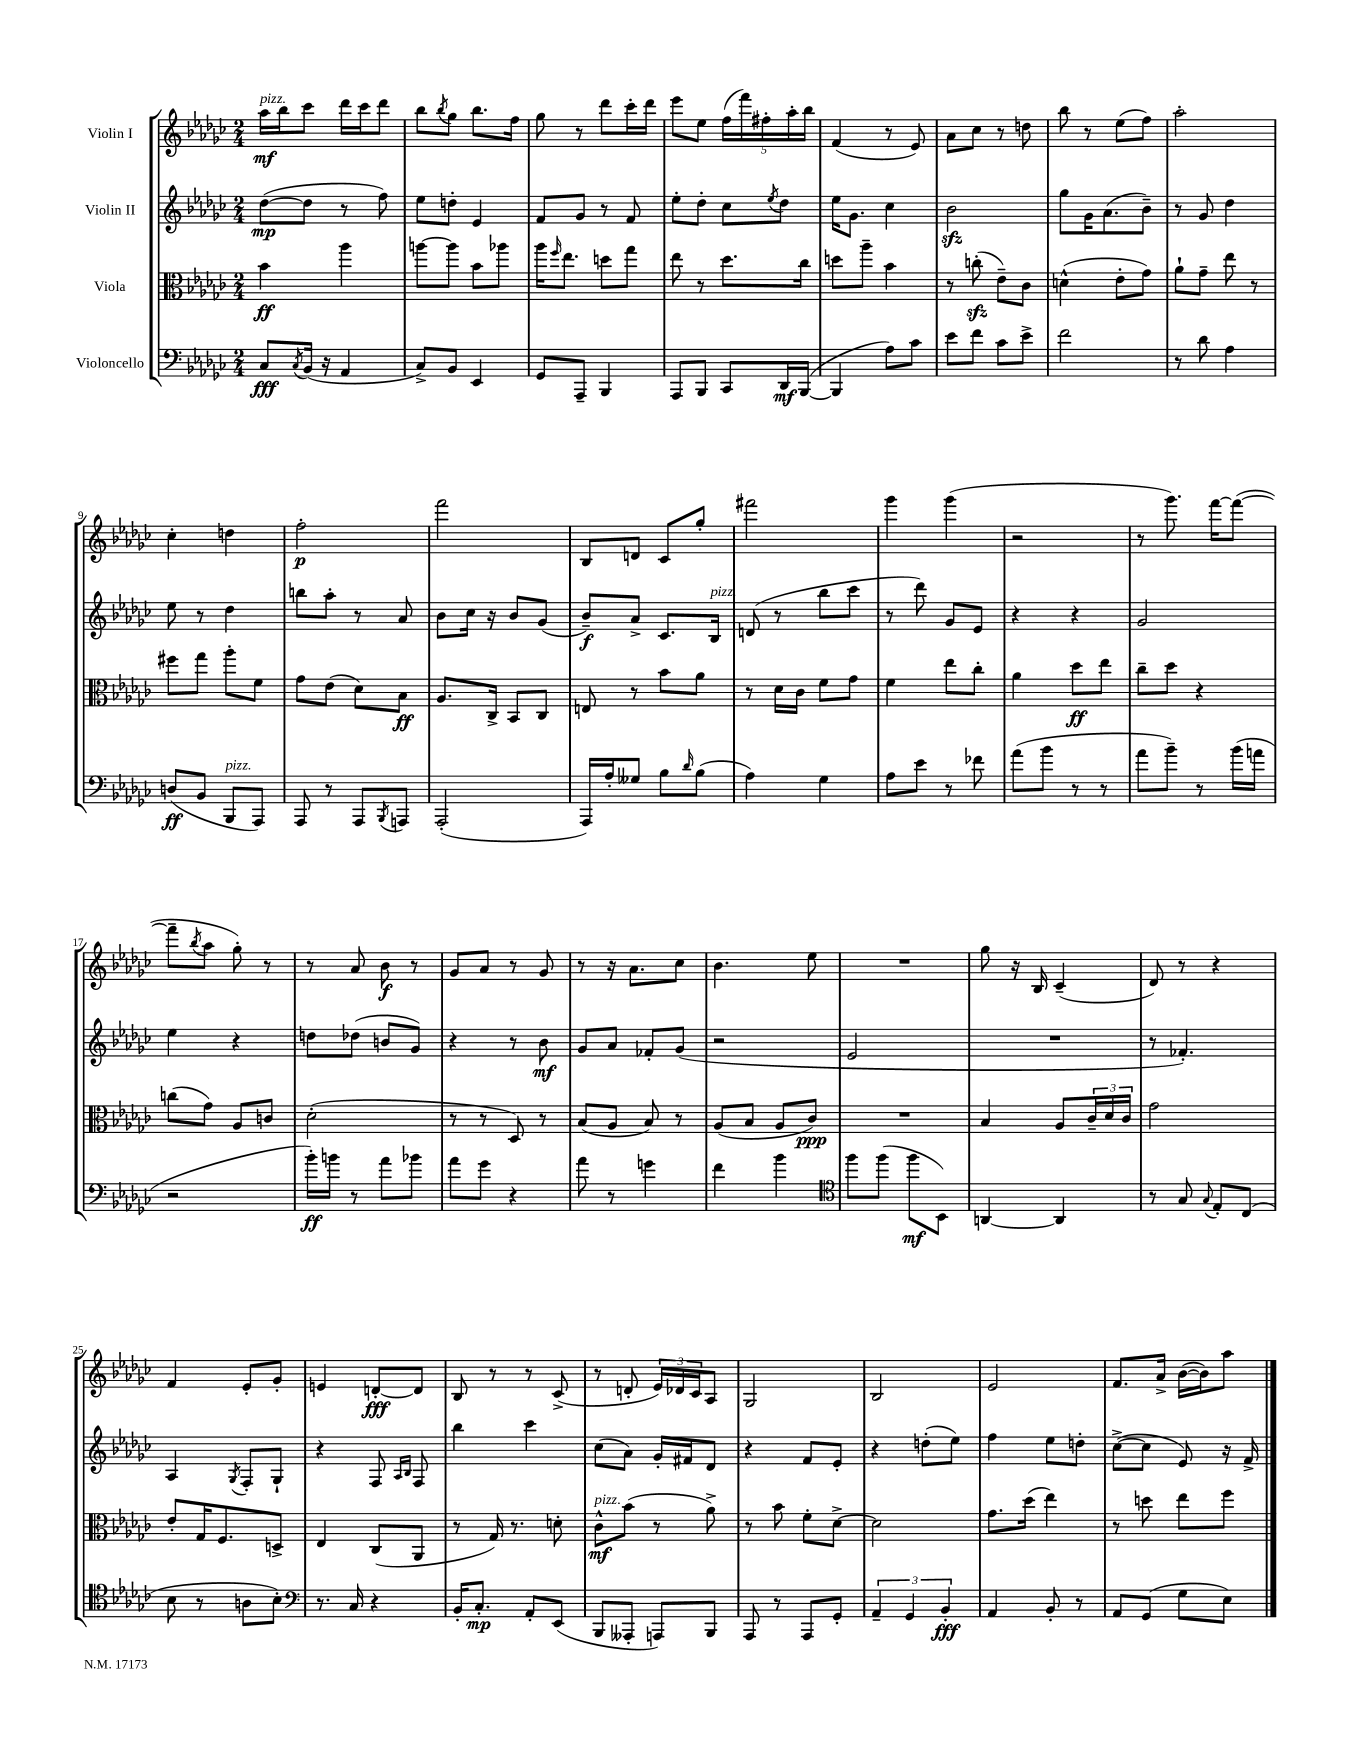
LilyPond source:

<<
\new StaffGroup <<
\new Staff = "s0" \with { instrumentName = "Violin I" } {
    \clef treble \key ges \major \numericTimeSignature \time 2/4
    aes''16\mf^\markup { \italic "pizz." } bes''16 ces'''8 des'''16 ces'''16 des'''8 |
    bes''8 \acciaccatura { bes''8 } ges''8 bes''8. f''16 |
    ges''8 r8 des'''8 ces'''16-. des'''16 |
    ees'''8 ees''8 \tuplet 5/4 { f''16( f'''16) fis''16-. aes''16-. bes''16 } |
    f'4( r8 ees'8) |
    aes'8 ces''8 r8 d''8 |
    bes''8 r8 ees''8( f''8) |
    aes''2-. |
    ces''4-. d''4 |
    f''2-.\p |
    f'''2 |
    bes8 d'8 ces'8 ges''8-. |
    fis'''2 |
    ges'''4 ges'''4( |
    r2 |
    r8 ges'''8.) f'''16~ f'''8~( |
    f'''8-- \acciaccatura { bes''8 } aes''8 ges''8-.) r8 |
    r8 aes'8 bes'8\f r8 |
    ges'8 aes'8 r8 ges'8 |
    r8 r16 aes'8. ces''8 |
    bes'4. ees''8 |
    R2 |
    ges''8 r16 bes16 ces'4--( |
    des'8) r8 r4 |
    f'4 ees'8-. ges'8-. |
    e'4 d'8~-.\fff d'8 |
    bes8 r8 r8 ces'8->( |
    r8 d'8-. \tuplet 3/2 { ees'16) des'16 ces'16 } aes8 |
    ges2 |
    bes2 |
    ees'2 |
    f'8. aes'16-> bes'16~( bes'16) aes''8 \bar "|." |
}
\new Staff = "s1" \with { instrumentName = "Violin II" } {
    \clef treble \key ges \major \numericTimeSignature \time 2/4
    des''8~\mp( des''8 r8 f''8) |
    ees''8 d''8-. ees'4 |
    f'8 ges'8 r8 f'8 |
    ees''8-. des''8-. ces''8 \acciaccatura { ees''8 } des''8 |
    ees''16 ges'8. ces''4 |
    bes'2\sfz |
    ges''8 ges'16 aes'8.( bes'8--) |
    r8 ges'8 des''4 |
    ees''8 r8 des''4 |
    b''8 aes''8-. r8 aes'8 |
    bes'8 ces''16 r16 bes'8 ges'8( |
    bes'8--\f) aes'8-> ces'8. bes16^\markup { \italic "pizz." } |
    d'8( r8 bes''8 ces'''8 |
    r8 des'''8) ges'8 ees'8 |
    r4 r4 |
    ges'2 |
    ees''4 r4 |
    d''8 des''8( b'8 ges'8) |
    r4 r8 bes'8\mf |
    ges'8 aes'8 fes'8-. ges'8( |
    r2 |
    ees'2 |
    R2 |
    r8 fes'4.-.) |
    aes4 \acciaccatura { ges8 } f8-. ges8-! |
    r4 f8 \grace { aes16 bes16 } f8 |
    bes''4 ces'''4 |
    ces''8( aes'8) ges'16-. fis'16 des'8 |
    r4 f'8 ees'8-. |
    r4 d''8-.( ees''8) |
    f''4 ees''8 d''8-. |
    ces''8~->( ces''8 ees'8) r16 f'16-> \bar "|." |
}
\new Staff = "s2" \with { instrumentName = "Viola" } {
    \clef alto \key ges \major \numericTimeSignature \time 2/4
    bes'4\ff aes''4 |
    a''8~ a''8 bes'8 aes''8 |
    aes''16 \grace { f''16 } ees''8. d''8 ges''8 |
    ees''8 r8 des''8. ces''16 |
    d''8 aes''8-- bes'4 |
    r8 c''8-.\sfz( ees'8--) ces'8 |
    d'4-^( ees'8-. ges'8) |
    aes'8-! ges'8-- ees''8 r8 |
    fis''8 ges''8 aes''8-. f'8 |
    ges'8 ees'8( des'8) bes8\ff |
    aes8. ces16-> bes,8 ces8 |
    e8 r8 bes'8 aes'8 |
    r8 des'16 ces'16 f'8 ges'8 |
    f'4 ees''8 ces''8-. |
    aes'4 des''8\ff ees''8 |
    ces''8-- des''8 r4 |
    c''8( ges'8) aes8 c'8 |
    des'2-.( |
    r8 r8 des8) r8 |
    bes8( aes8 bes8) r8 |
    aes8( bes8 aes8 ces'8\ppp) |
    R2 |
    bes4 aes8 \tuplet 3/2 { ces'16-- des'16 ces'16 } |
    ges'2 |
    ees'8-. ges16 f8. d8-> |
    ees4 ces8( aes,8 |
    r8 ges16) r8. d'8-. |
    ces'8-^\mf^\markup { \italic "pizz." } bes'8( r8 aes'8->) |
    r8 bes'8 f'8-. des'8~-> |
    des'2 |
    ges'8. des''16( ees''4) |
    r8 d''8 ees''8 f''8 \bar "|." |
}
\new Staff = "s3" \with { instrumentName = "Violoncello" } {
    \clef bass \key ges \major \numericTimeSignature \time 2/4
    ces8\fff \acciaccatura { ces8 } bes,16( r16 aes,4 |
    ces8->) bes,8 ees,4 |
    ges,8 aes,,8-- bes,,4 |
    aes,,8 bes,,8 ces,8 des,16\mf bes,,16~( |
    bes,,4 aes8) ces'8 |
    ees'8 f'8 ces'8 ees'8-> |
    f'2 |
    r8 des'8 aes4 |
    d8\ff( bes,8 bes,,8^\markup { \italic "pizz." } aes,,8) |
    aes,,8 r8 aes,,8 \acciaccatura { bes,,8 } a,,8 |
    aes,,2-.( |
    aes,,16) aes16-. geses8 bes8 \grace { des'16 } bes8( |
    aes4) ges4 |
    aes8 ees'8 r8 fes'8 |
    aes'8( bes'8 r8 r8 |
    aes'8 bes'8--) r8 bes'16( a'16 |
    r2 |
    bes'16-.\ff) b'16 r8 aes'8 bes'8 |
    aes'8 ges'8 r4 |
    aes'8 r8 g'4 |
    f'4 bes'4 |
    \clef tenor f''8 f''8( f''8\mf bes,8) |
    a,4~ a,4 |
    r8 ges8 \appoggiatura { ges8 } ees8-. ces8( |
    bes8 r8 a8 bes8-.) |
    \clef bass r8. ces16 r4 |
    bes,16-. ces8.-.\mp aes,8-. ees,8( |
    bes,,8 aeses,,8-. a,,8) bes,,8 |
    aes,,8 r8 aes,,8 ges,8-. |
    \tuplet 3/2 { aes,4-- ges,4 bes,4-.\fff } |
    aes,4 bes,8-. r8 |
    aes,8 ges,8( ges8 ees8) \bar "|." |
}
>>
>>
